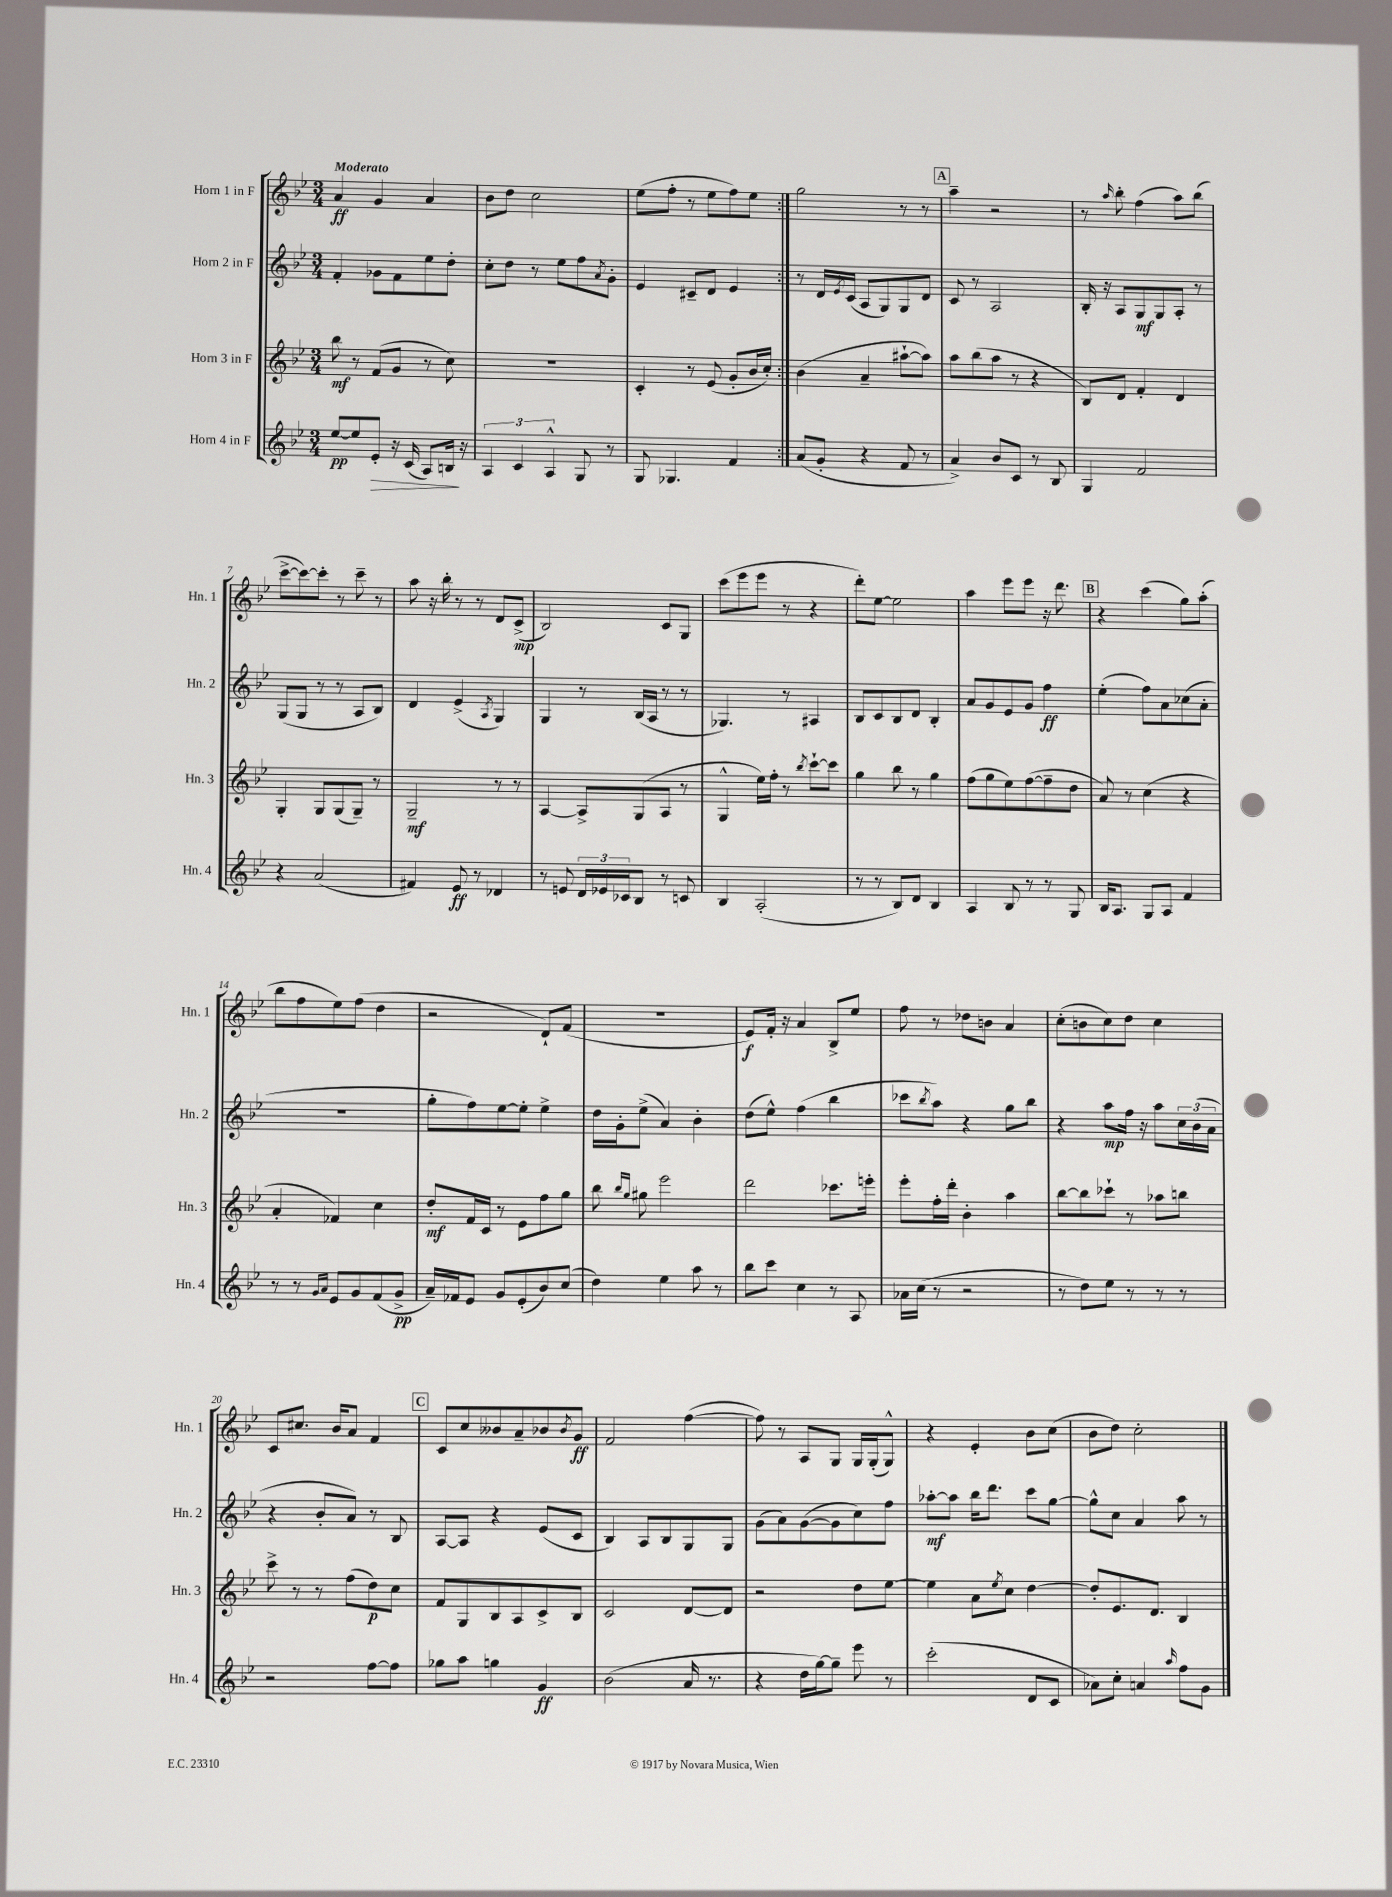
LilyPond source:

<<
\new StaffGroup <<
\new Staff = "s0" \with { instrumentName = "Horn 1 in F" shortInstrumentName = "Hn. 1" } {
    \clef treble \key bes \major \numericTimeSignature \time 3/4 \tempo "Moderato"
    \repeat volta 2 { a'4\ff g'4 a'4 |
    bes'8 d''8 c''2 |
    ees''8( f''8-. r8 ees''8 f''8) ees''8 | }
    g''2 r8 r8 |
    \mark \markup { \box "A" } a''4-- r2 |
    r8 \grace { a''16 } bes''8-. f''4( a''8) bes''8( |
    c'''8~-> c'''8~) c'''8-. r8 c'''8-- r8 |
    a''8 r16 bes''16-. r8 r8 d'8 c'8->\mp( |
    bes2) c'8 g8 |
    c'''8( ees'''8 ees'''8 r8 r4 |
    d'''8-.) ees''8~ ees''2 |
    a''4 ees'''8 ees'''8 r16 d'''8. |
    \mark \markup { \box "B" } r4 c'''4( g''8) a''8-.( |
    bes''8 f''8 ees''8) f''8( d''4 |
    r2 d'8-!) f'8( |
    R2. |
    ees'8\f) f'16-. r16 a'4 bes8-> ees''8 |
    f''8 r8 des''8 b'8 a'4 |
    c''8-.( b'8 c''8) d''8 c''4 |
    c'8 cis''8. bes'16 a'8 f'4 |
    \mark \markup { \box "C" } c'8 c''8 beses'8 a'8-- bes'8 \acciaccatura { bes'8 } g'8\ff |
    f'2 f''4~( |
    f''8) r8 a8 g8 g16 g16-.( g8-^) |
    r4 ees'4-. bes'8 c''8( |
    bes'8 d''8) c''2-. \bar "|." |
}
\new Staff = "s1" \with { instrumentName = "Horn 2 in F" shortInstrumentName = "Hn. 2" } {
    \clef treble \key bes \major \numericTimeSignature \time 3/4
    \repeat volta 2 { f'4-. ges'8 f'8 ees''8 d''8-. |
    c''8-. d''8 r8 ees''8 f''8 \acciaccatura { a'8 } g'8-. |
    ees'4 cis'8-- d'8 ees'4 | }
    r8 d'16 \acciaccatura { ees'8 } c'16( a8 g8) g8 d'8 |
    \mark \markup { \box "A" } c'8 r8 a2 |
    bes16-. r16 a8 g8\mf g8 a8-. r8 |
    g8( g8 r8 r8 a8 bes8) |
    d'4 ees'4->( \acciaccatura { a8 } g4) |
    g4 r8 bes16( a16 r8 r8 |
    ges4.) r8 ais4 |
    bes8 c'8 bes8 d'8 bes4-. |
    a'8 g'8 ees'8 g'8 f''4\ff |
    \mark \markup { \box "B" } ees''4-.( f''8) a'8 ces''8( a'8-. |
    R2. |
    g''8-. f''8) ees''8~ ees''8-. ees''4-> |
    d''16 g'16-. ees''8->( a'4) bes'4-. |
    d''8( ees''8-^) f''4( bes''4 |
    ces'''8 \acciaccatura { bes''8 } a''8) r4 g''8 bes''8 |
    r4 a''8\mp f''16 r16 a''8 \tuplet 3/2 { c''16 bes'16( a'16 } |
    r4 bes'8-. a'8) r8 bes8 |
    \mark \markup { \box "C" } a8~ a8 r4 ees'8( c'8 |
    bes4) a8 bes8 g8 g8 |
    g'8( a'8) g'8~( g'8 c''8) f''8 |
    aes''8~-.\mf aes''8 bes''16 d'''8. c'''8 g''8~ |
    g''8-^ c''8 a'4 a''8 r8 \bar "|." |
}
\new Staff = "s2" \with { instrumentName = "Horn 3 in F" shortInstrumentName = "Hn. 3" } {
    \clef treble \key bes \major \numericTimeSignature \time 3/4
    \repeat volta 2 { bes''8\mf r8 f'8( g'8 r8 c''8) |
    R2. |
    c'4-. r8 ees'8( g'8-. bes'16 c''16-.) | }
    bes'4( a'4-- ais''8~-! ais''8) |
    \mark \markup { \box "A" } a''8 bes''8( a''8 r8 r4 |
    bes8) d'8 f'4-. d'4 |
    g4-. g8 g8( g8--) r8 |
    g2--\mf r8 r8 |
    a4~ a8-> g8( a8 r8 |
    g4-^ ees''16) f''16-. r8 \acciaccatura { bes''8 } c'''8~-! c'''8 |
    g''4 bes''8 r8 g''4 |
    f''8( g''8 ees''8) f''8~( f''8-- d''8 |
    \mark \markup { \box "B" } a'8) r8 c''4( r4 |
    a'4-. fes'4) c''4 |
    d''8-.\mf f'16 c'16 r8 ees'8 f''8 g''8 |
    bes''8 \grace { bes''16 g''16 } gis''8 ees'''2 |
    d'''2 ces'''8. e'''16-. |
    ees'''8-. f''16-. d'''16-. bes'4-. a''4 |
    bes''8~ bes''8 ces'''8-! r8 aes''8 b''8 |
    c'''8-> r8 r8 f''8( d''8\p) c''8 |
    \mark \markup { \box "C" } f'8 g8 bes8 a8 c'8-> bes8 |
    c'2 d'8~ d'8 |
    r2 d''8 ees''8~ |
    ees''4 a'8 \acciaccatura { ees''8 } c''8 d''4~ |
    d''8-. ees'8. d'8. bes4 \bar "|." |
}
\new Staff = "s3" \with { instrumentName = "Horn 4 in F" shortInstrumentName = "Hn. 4" } {
    \clef treble \key bes \major \numericTimeSignature \time 3/4
    \repeat volta 2 { ees''8~\pp ees''8 ees'8-.\> r16 c'16( a8) b16\! r16 |
    \tuplet 3/2 { a4 c'4 a4-^ } g8 r8 |
    g8 ges4. f'4 | }
    a'8( g'8-. r4 f'8 r8 |
    \mark \markup { \box "A" } a'4->) bes'8 c'8 r8 bes8 |
    g4 f'2 |
    r4 a'2( |
    fis'4) ees'8\ff r8 des'4 |
    r8 e'8 \tuplet 3/2 { d'16 ees'16 ces'16 } bes8 r8 c'8 |
    bes4 a2-.( |
    r8 r8 bes8) d'8 bes4 |
    a4 bes8 r8 r8 g8 |
    \mark \markup { \box "B" } bes16 a8. g8 a8 f'4 |
    r8 r8 \grace { g'16 a'16 } ees'8 g'8 f'8( g'8->\pp |
    a'16--) fes'16 ees'8 g'8 ees'8-.( bes'8) c''8( |
    d''4) ees''4 a''8 r8 |
    bes''8 c'''8 c''4 r8 a8 |
    aes'16 c''16( r8 r2 |
    r8 d''8) ees''8 r8 r8 r8 |
    r2 f''8~ f''8 |
    \mark \markup { \box "C" } ges''8 a''8 g''4 g'4\ff |
    bes'2( a'16 r8. |
    r4 d''16 g''16~) g''8-- ees'''8 r8 |
    c'''2-.( d'8 c'8 |
    aes'8) c''8-. a'4 \grace { a''16 } f''8 g'8 \bar "|." |
}
>>
>>
